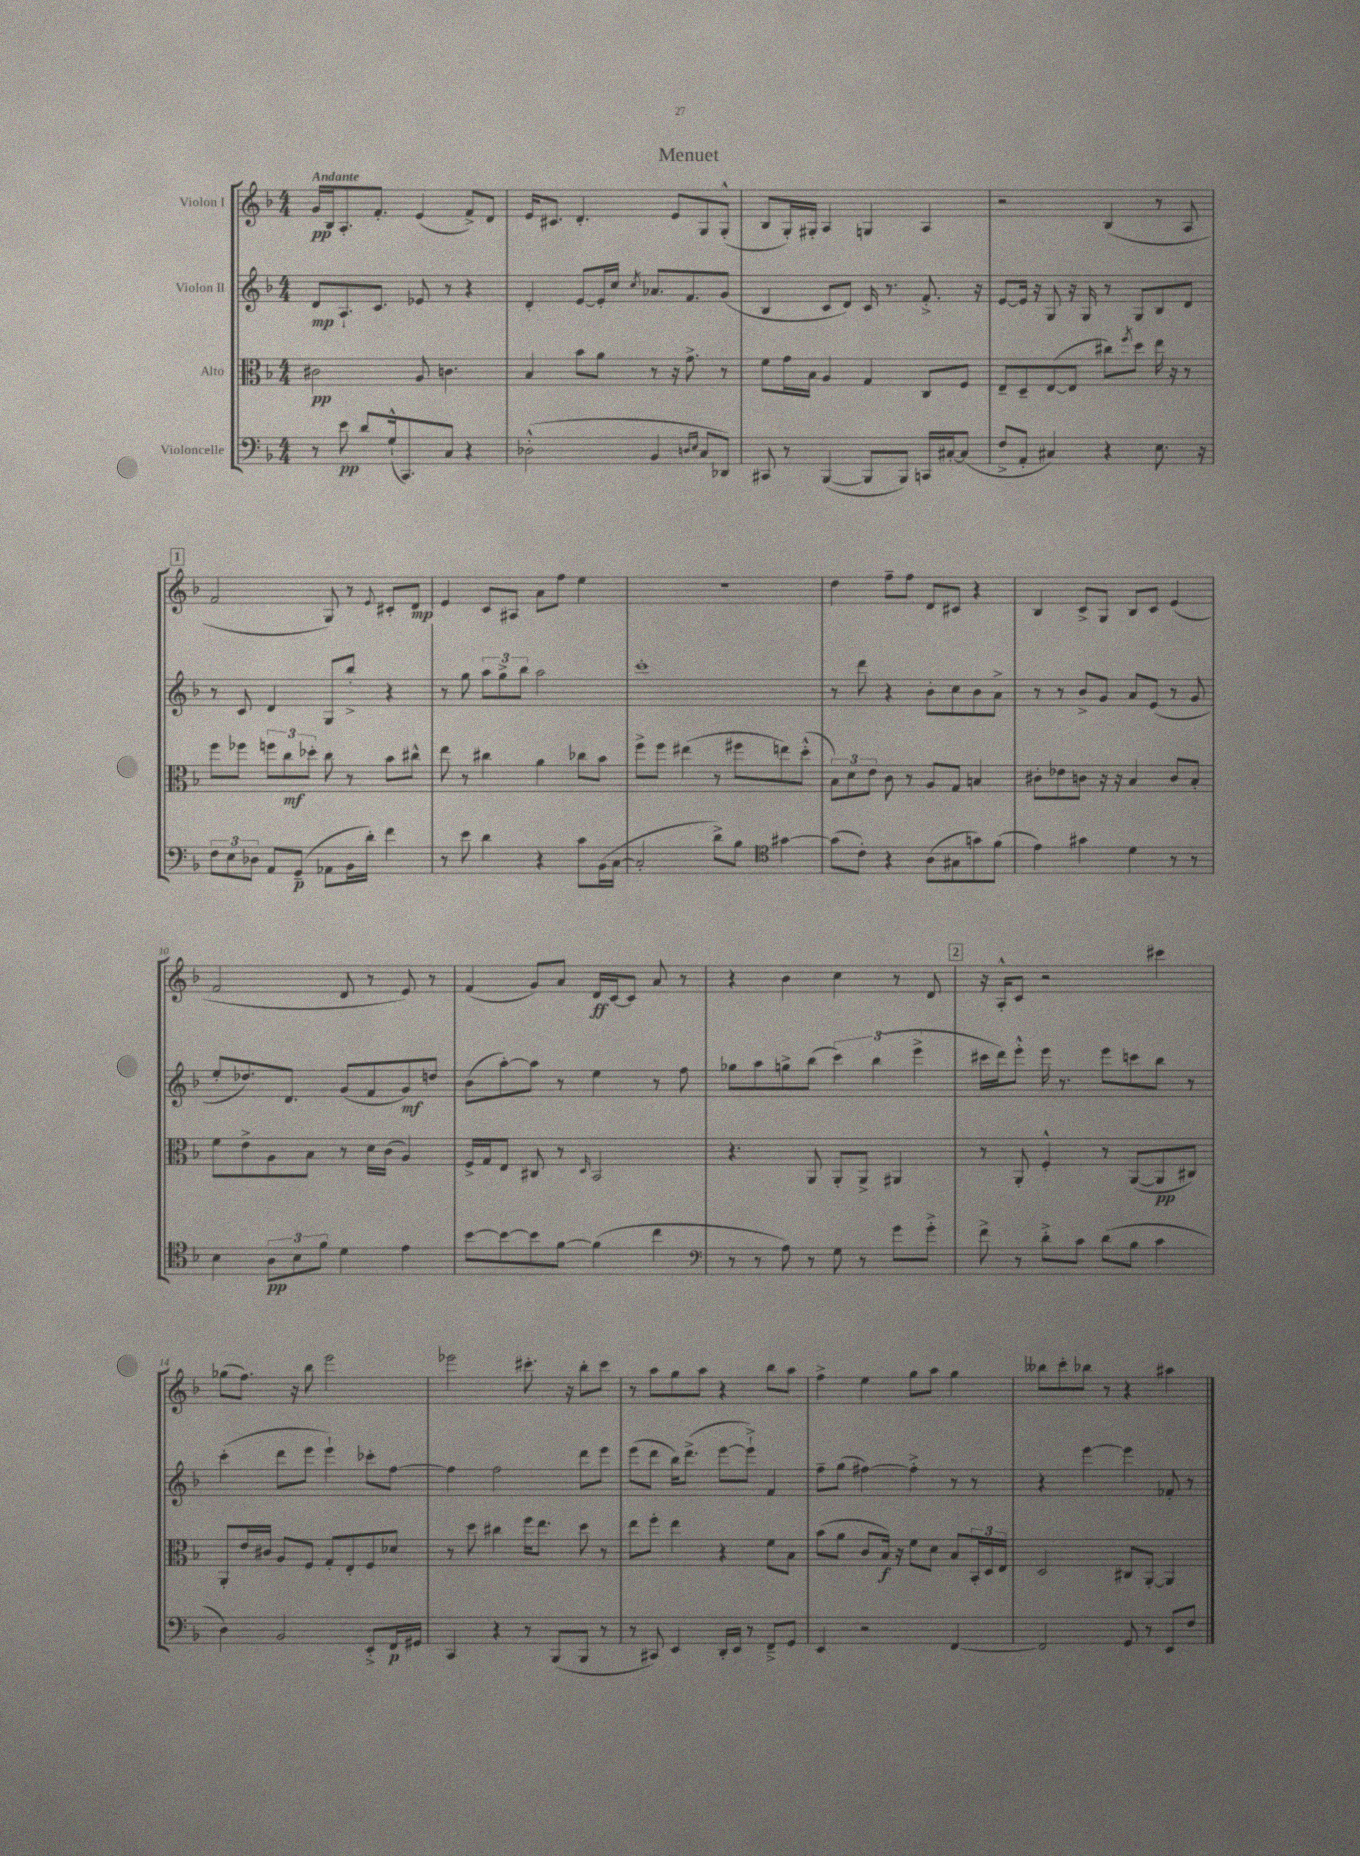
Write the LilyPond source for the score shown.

\header { title = "Menuet" }
<<
\new StaffGroup <<
\new Staff = "s0" \with { instrumentName = "Violon I" } {
    \clef treble \key f \major \numericTimeSignature \time 4/4 \tempo "Andante"
    g'16\pp bes16 a8.-. f'8.-. e'4( f'8->) d'8 |
    e'16 cis'8. d'4.-. e'8 g8 g8-.-^( |
    bes8 g16-.) gis16-. a4 g4 a4 |
    r2 bes4( r8 a8 |
    \mark \markup { \box "1" } f'2 g8) r8 \appoggiatura { e'8 } cis'8-. d'8\mp |
    e'4 c'8 ais8 a'8 f''8 e''4 |
    R1 |
    d''4 f''8-- f''8 d'8 cis'8 r4 |
    bes4 c'8-> g8 bes8 c'8 e'4( |
    f'2 d'8 r8 e'8) r8 |
    f'4( g'8) a'8 d'16\ff c'16~ c'8 a'8 r8 |
    r4 bes'4 c''4 r8 d'8 |
    \mark \markup { \box "2" } r16 a16-.-^ c'8 r2 cis'''4 |
    ges''8( f''8.) r16 bes''8 e'''2 |
    ees'''2 cis'''8.-. r16 bes''8-. cis'''8 |
    r8 a''8 g''8 a''8 r4 bes''8 a''8 |
    f''4-> e''4 g''8 a''8 g''4 |
    beses''8 c'''8-. bes''8 r8 r4 ais''4 \bar "|." |
}
\new Staff = "s1" \with { instrumentName = "Violon II" } {
    \clef treble \key f \major \numericTimeSignature \time 4/4
    d'8\mp a8.-! c'8. ees'8 r8 r4 |
    d'4-. e'8~ e'16-. c''16 \acciaccatura { c''8 } aes'8. f'8. g'8( |
    bes4 c'8 d'8) c'16 r8. f'8.-.-> r16 |
    e'8~ e'16 r16 g8 r16 g16 r8 g8 bes8 d'8 |
    \mark \markup { \box "1" } r8 c'8 d'4 g8 bes''8-.-> r4 |
    r8 g''8 \tuplet 3/2 { a''8 g''8-> bes''8 } a''2 |
    c'''1-. |
    r8 d'''8 r4 bes'8-. c''8 bes'8 a'8-> |
    r8 r8 bes'8-> g'8 a'8 e'8( r8 g'8 |
    e''8-. des''8.) d'8. g'8( f'8 g'8\mf) d''8 |
    bes'8( a''8~-.) a''8 r8 e''4 r8 f''8 |
    ges''8 a''8 g''8-> bes''8( \tuplet 3/2 { c'''4) bes''4( e'''4-> } |
    \mark \markup { \box "2" } cis'''16 d'''16) e'''8-.-^ e'''16 r8. e'''8 c'''8 bes''8 r8 |
    c'''4-.( d'''8 e'''8 e'''4-!) ces'''8-. f''8~ |
    f''4 f''2 d'''8 e'''8 |
    e'''8( d'''8 bes''16) d'''8.->( e'''8~ e'''8-!->) f'4 |
    f''8-- g''8( fis''4~) fis''4-.-> r8 r8 |
    r4 e'''4~ e'''4 fes'8-. r8 \bar "|." |
}
\new Staff = "s2" \with { instrumentName = "Alto" } {
    \clef alto \key f \major \numericTimeSignature \time 4/4
    cis'2\pp a8 c'4. |
    bes4 bes'8 a'8 r8 r16 g'8.-> r8 |
    f'8 g'16 bes16 a4 g4 c8 f8 |
    e8-- d8-- e8~( e8 cis''8) \acciaccatura { f''8 } d''8 e''16 r16 r8 |
    \mark \markup { \box "1" } f''8 fes''8 \tuplet 3/2 { f''8 c''8\mf des''8-. } c''8 r8 bes'8 cis''8-^ |
    e''8 r8 cis''4 a'4 ces''8 bes'8 |
    f''8-> f''8 eis''4( r8 fis''8 e''8) d''8-.-^( |
    \tuplet 3/2 { bes8) d'8 e'8 } c'8 r8 a8 g8 b4 |
    cis'8-. ees'8 c'8 r16 r16 bes4 c'8 bes8-. |
    f'8 e'8-> a8 bes8 r8 d'16 c'16( a4) |
    f16-> g16 e8 cis8 r8 \grace { d16 } bes,2 |
    r4. a,8 a,8-. a,8-> ais,4 |
    \mark \markup { \box "2" } r8 a,8-. f4-.-^ r8 a,8~( a,8\pp cis8) |
    a,8-. e'16 cis'16 a8 f8 g8-. e8-. f8 des'8 |
    r8 d''8 cis''4 f''16 e''8. d''8 r8 |
    e''8 f''8-. e''4 r4 f'8 bes8 |
    bes'8( a'8 c'8 bes16\f) r16 f'8 d'8 bes8 \tuplet 3/2 { bes,16-. d16 e16 } |
    d2 cis8 a,8~-. a,4 \bar "|." |
}
\new Staff = "s3" \with { instrumentName = "Violoncelle" } {
    \clef bass \key f \major \numericTimeSignature \time 4/4
    r8 e'8\pp d'8 g16-!-^( c,8.) c8 r4 |
    des2-.-^( bes,4 \grace { d16 e16 } c8 des,8) |
    cis,8 r8 bes,,4~( bes,,8 bes,,8) c,16 cis16~-. cis8( |
    f8-> a,8-. cis4) r4 e8. r16 |
    \mark \markup { \box "1" } \tuplet 3/2 { f8 e8 des8 } a,8 g,8--\p( aes,8 bes,16 d'16-.) f'4 |
    r8 e'8 d'4 r4 c'8 bes,16( c16~ |
    c2-. d'8->) bes8 \clef tenor gis'4~ |
    gis'8( c'8-.) r4 a8( gis8 g'8) f'8( |
    e'4) gis'4 d'4 r8 r8 |
    bes4 \tuplet 3/2 { a8\pp bes8 f'8 } d'4 e'4 |
    bes'8~ bes'8~ bes'8 f'8~ f'4( c''4 |
    \clef bass r8 r8 a8) r8 g8 r8 g'8 g'8-.-> |
    \mark \markup { \box "2" } f'8-> r8 d'8-.-> c'8 d'8( bes8 c'4 |
    d4) bes,2 e,8-.-> f,16\p gis,16 |
    c,4 r4 r8 bes,,8( bes,,8 r8 |
    r8 cis,8) e,4 d,16-. e,16 r8 f,8---> g,8 |
    e,4 r2 f,4~ |
    f,2 g,8 r8 e,8 f8 \bar "|." |
}
>>
>>
